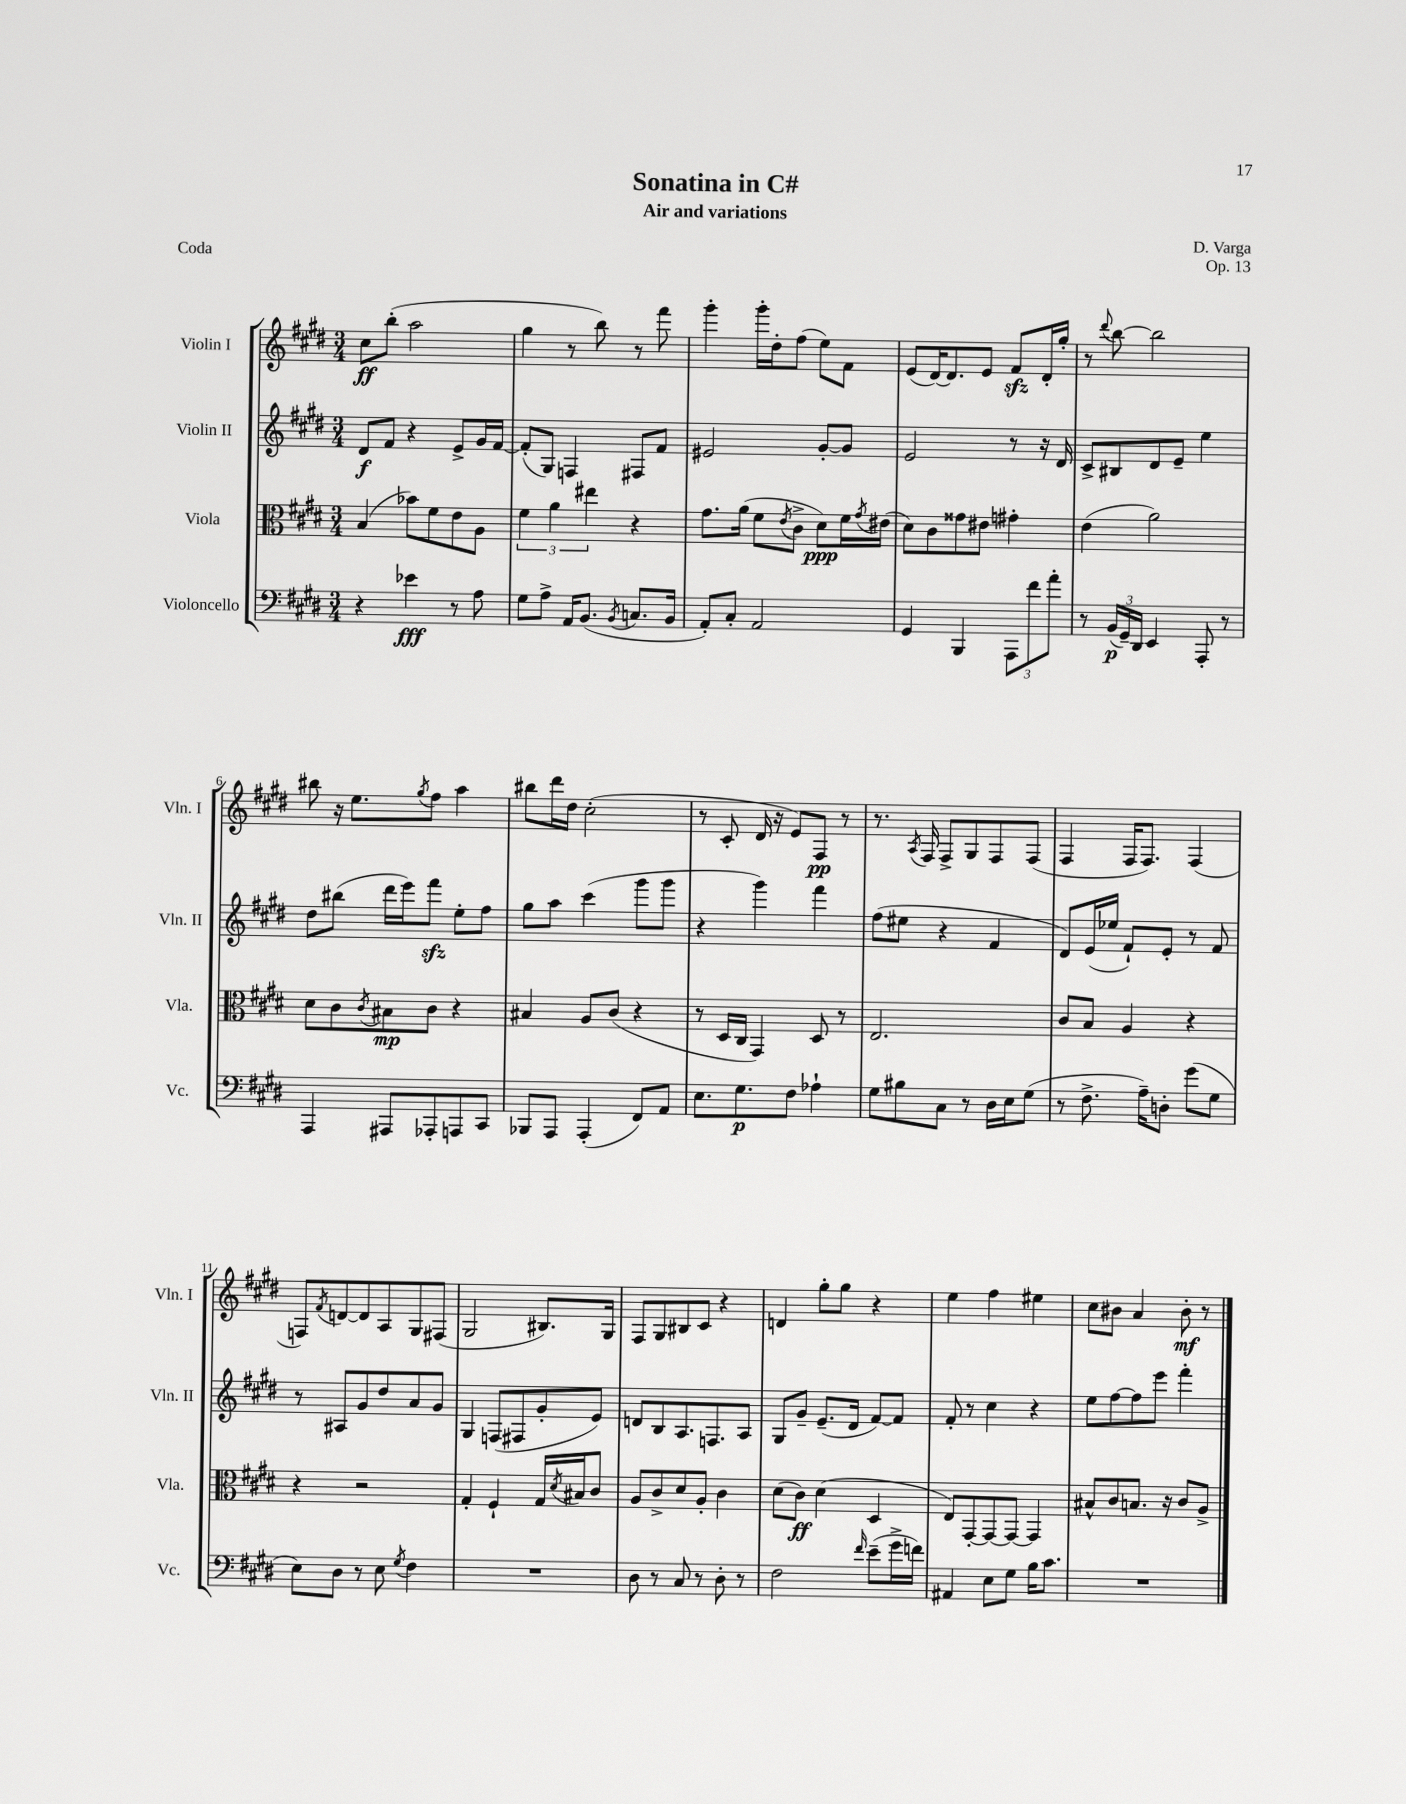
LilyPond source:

\header { title = "Sonatina in C#" composer = "D. Varga" subtitle = "Air and variations" opus = "Op. 13" piece = "Coda" }
<<
\new StaffGroup <<
\new Staff = "s0" \with { instrumentName = "Violin I" shortInstrumentName = "Vln. I" } {
    \clef treble \key e \major \numericTimeSignature \time 3/4
    cis''8\ff b''8-.( a''2 |
    gis''4 r8 b''8) r8 fis'''8 |
    gis'''4-. gis'''16-. dis''16-. fis''8( e''8) fis'8 |
    e'8( dis'16~) dis'8. e'8 fis'8\sfz dis'16-. gis''16-. |
    r8 \appoggiatura { dis'''8 } b''8~ b''2 |
    bis''8 r16 e''8. \acciaccatura { gis''8 } fis''8 a''4 |
    bis''8 dis'''16 dis''16 cis''2-.( |
    r8 cis'8-. dis'16 r16 e'8) fis8\pp r8 |
    r8. \acciaccatura { a8 } fis16 fis8-> gis8 fis8 fis8( |
    fis4 fis16 fis8.) fis4( |
    f8) \acciaccatura { fis'8 } d'8~ d'8 a8 gis8 fis8( |
    gis2 bis8.) gis16 |
    fis8 gis8 bis8 cis'8 r4 |
    d'4 gis''8-. gis''8 r4 |
    e''4 fis''4 eis''4 |
    cis''8 bis'8 a'4 bis'8-.\mf r8 \bar "|." |
}
\new Staff = "s1" \with { instrumentName = "Violin II" shortInstrumentName = "Vln. II" } {
    \clef treble \key e \major \numericTimeSignature \time 3/4
    dis'8\f fis'8 r4 e'8-> gis'16 fis'16~ |
    fis'8-.( gis8) f4 fis8 fis'8 |
    eis'2 gis'8~-. gis'8 |
    e'2 r8 r16 dis'16 |
    cis'8-> bis8 dis'8 e'8-- e''4 |
    dis''8 bis''8( dis'''16 e'''16) fis'''8\sfz e''8-. fis''8 |
    gis''8 a''8 cis'''4( gis'''8 gis'''8 |
    r4 gis'''4) fis'''4 |
    fis''8( eis''8 r4 fis'4 |
    dis'8) e'16( ees''16 fis'8-!) e'8-. r8 fis'8 |
    r8 ais8 gis'8 dis''8 a'8 gis'8 |
    gis4 f8( fis8 gis'8-. e'8) |
    d'8 b8 a8. f8. a8 |
    gis8 gis'8-- e'8.--( dis'16 fis'8~) fis'8 |
    fis'8-. r8 cis''4 r4 |
    e''8 fis''8~ fis''8 e'''8 fis'''4-. \bar "|." |
}
\new Staff = "s2" \with { instrumentName = "Viola" shortInstrumentName = "Vla." } {
    \clef alto \key e \major \numericTimeSignature \time 3/4
    b4( bes'8) fis'8 e'8 a8 |
    \tuplet 3/2 { fis'4 a'4 eis''4 } r4 |
    gis'8. a'16( fis'8 \acciaccatura { e'8 } cis'8-> dis'8\ppp) fis'16 \acciaccatura { gis'8 } eis'16( |
    dis'8) cis'8 gisis'8 eis'8 gis'4-. |
    e'4( a'2) |
    dis'8 cis'8 \acciaccatura { cis'8 } bis8\mp cis'8 r4 |
    bis4 a8 cis'8( r4 |
    r8 dis16 cis16 gis,4) dis8 r8 |
    e2. |
    cis'8 b8 a4 r4 |
    r4 r2 |
    gis4-. fis4-! gis16 \acciaccatura { dis'8 } bis16 cis'8 |
    a8 cis'8-> dis'8 a8-. cis'4 |
    dis'8( cis'8\ff) dis'4( dis4 |
    e8) gis,8~-. gis,8~ gis,8~ gis,4 |
    bis8-^ cis'8 b8. r16 cis'8 a8-> \bar "|." |
}
\new Staff = "s3" \with { instrumentName = "Violoncello" shortInstrumentName = "Vc." } {
    \clef bass \key e \major \numericTimeSignature \time 3/4
    r4 ees'4\fff r8 a8 |
    gis8 a8-> a,16 b,8.( \acciaccatura { b,8 } c8. b,16 |
    a,8-.) cis8-. a,2 |
    gis,4 b,,4 \tuplet 3/2 { a,,8 fis'8 a'8-. } |
    r8 \tuplet 3/2 { b,16\p( gis,16--) dis,16 } e,4 a,,8-. r8 |
    a,,4 ais,,8 aes,,8-. a,,8 cis,8 |
    bes,,8 a,,8 a,,4-.( fis,8) a,8 |
    e8. gis8.\p fis8 aes4-! |
    gis8 bis8 cis8 r8 dis16 e16 gis8( |
    r8 fis8.-> a16--) d8-. gis'8( gis8 |
    e8) dis8 r8 e8 \acciaccatura { gis8 } fis4 |
    R2. |
    dis8 r8 cis8 r8 dis8-. r8 |
    fis2 \grace { fis'16 } e'8--( gis'16-> f'16) |
    ais,4 e8 gis8 b16 cis'8. |
    R2. \bar "|." |
}
>>
>>
